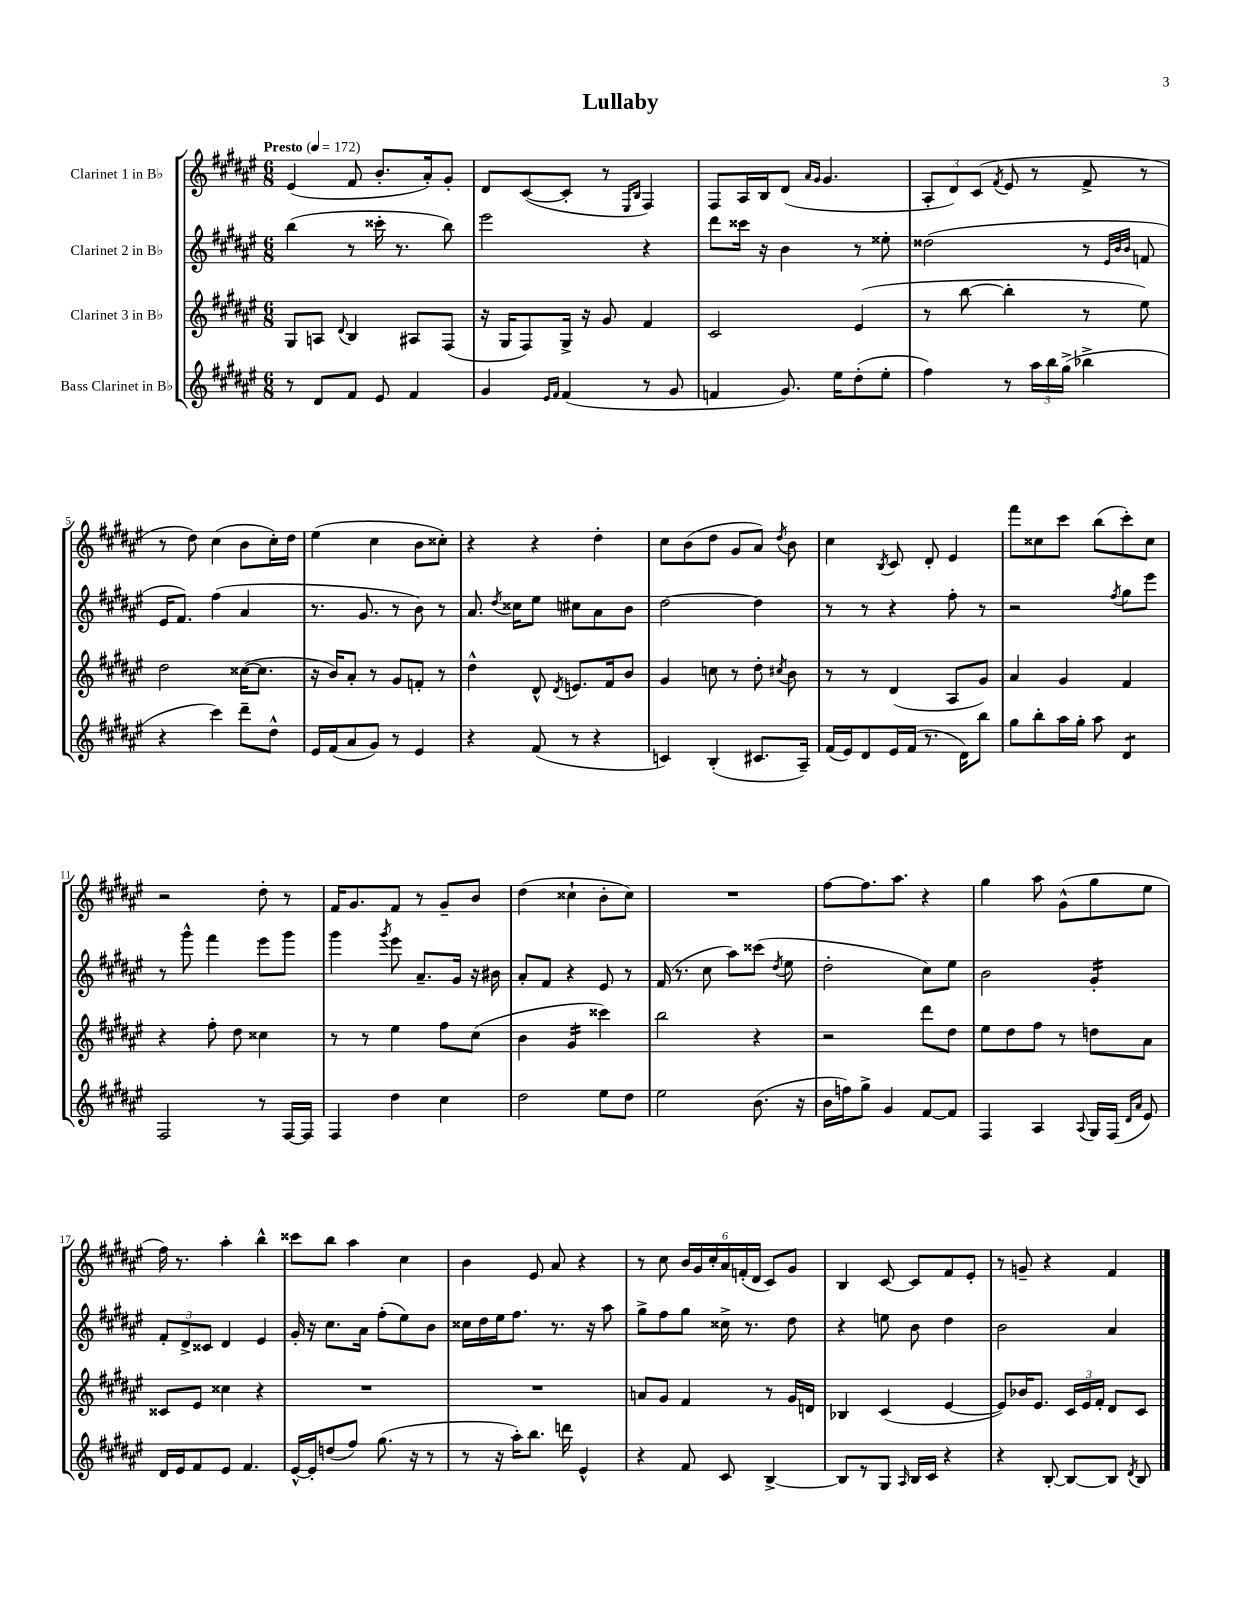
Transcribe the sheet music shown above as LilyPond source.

\header { title = "Lullaby" }
<<
\new StaffGroup <<
\new Staff = "s0" \with { instrumentName = "Clarinet 1 in Bb" } {
    \clef treble \key fis \major \numericTimeSignature \time 6/8 \tempo "Presto" 4 = 172
    \autoBeamOff eis'4( fis'8 b'8.[-. ais'16-.) gis'8]-. |
    dis'8[ cis'8~( cis'8]-. r8 \grace { eis16[ b16] } fis4) |
    fis8[ ais16 b16 dis'8]( \grace { ais'16[ gis'16] } gis'4. |
    \tuplet 3/2 { ais8[-. dis'8) cis'8]( } \acciaccatura { fis'8 } eis'8 r8 fis'8-> r8 |
    r8 dis''8) cis''4( b'8[ cis''16-.) dis''16] |
    eis''4( cis''4 b'8[ cisis''8]-.) |
    r4 r4 dis''4-. |
    cis''8[ b'8( dis''8] gis'8[ ais'8]) \acciaccatura { dis''8 } b'8 |
    cis''4 \acciaccatura { b8 } cis'8 dis'8-. eis'4 |
    fis'''8[ cisis''8 cis'''8] b''8[( cis'''8-.) cisis''8] |
    r2 dis''8-. r8 |
    fis'16[ gis'8. fis'8] r8 gis'8[-- b'8] |
    dis''4( cisis''4-! b'8[-. cisis''8]) |
    R2. |
    fis''8[~ fis''8. ais''8.] r4 |
    gis''4 ais''8 gis'8[-^( gis''8 eis''8] |
    fis''16) r8. ais''4-. b''4-^ |
    cisis'''8[ b''8] ais''4 cis''4 |
    b'4 eis'8 ais'8 r4 |
    r8 cis''8 \tuplet 6/4 { b'16[ gis'16 cis''16-. ais'16 f'16-.( dis'16] } cis'8[) gis'8] |
    b4 cis'8~ cis'8[ fis'8 eis'8]-. |
    r8 g'8-- r4 fis'4 \bar "|." |
}
\new Staff = "s1" \with { instrumentName = "Clarinet 2 in Bb" } {
    \clef treble \key fis \major \numericTimeSignature \time 6/8
    \autoBeamOff b''4( r8 cisis'''16-. r8. b''8) |
    eis'''2 r4 |
    dis'''8[ cisis'''16] r16 b'4 r8 eisis''8-. |
    disis''2( r8 \grace { eis'32[ b'32 b'32] } f'8 |
    eis'16[ fis'8.]) fis''4( ais'4 |
    r8. gis'8. r8 b'8) r8 |
    ais'8. \acciaccatura { dis''8 } cisis''16[ eis''8] cis''8[ ais'8 b'8] |
    dis''2~ dis''4 |
    r8 r8 r4 fis''8-. r8 |
    r2 \acciaccatura { fis''8 } gis''8[ eis'''8] |
    r8 gis'''8-^ fis'''4 eis'''8[ gis'''8] |
    gis'''4 \acciaccatura { gis'''8 } eis'''8 ais'8.[-- gis'16] r16 bis'16 |
    ais'8[-. fis'8] r4 eis'8 r8 |
    fis'16( r8. cis''8 ais''8[) cisis'''8]( \acciaccatura { dis''8 } eis''8 |
    dis''2-. cis''8[) eis''8] |
    b'2 gis'4:16-. |
    \tuplet 3/2 { fis'8[-. dis'8-> cisis'8] } dis'4 eis'4 |
    gis'16-. r16 cis''8.[ ais'16] fis''8[-.( eis''8) b'8] |
    cisis''16[ dis''16 eis''16 fis''8.] r8. r16 ais''8 |
    gis''8[-> fis''8 gis''8] cisis''16-> r8. dis''8 |
    r4 e''8 b'8 dis''4 |
    b'2 ais'4 \bar "|." |
}
\new Staff = "s2" \with { instrumentName = "Clarinet 3 in Bb" } {
    \clef treble \key fis \major \numericTimeSignature \time 6/8
    \autoBeamOff gis8[ a8] \appoggiatura { dis'8 } b4 ais8[ fis8]( |
    r16 gis16[ fis8) gis16]-> r16 gis'8 fis'4 |
    cis'2 eis'4( |
    r8 b''8~ b''4-. r8 eis''8) |
    dis''2 cisis''16[~( cisis''8.] |
    r16 b'16[) ais'8]-. r8 gis'8[ f'8]-. r8 |
    dis''4-^ dis'8-^ \acciaccatura { dis'8 } e'8.[ fis'16 b'8] |
    gis'4 c''8 r8 dis''8-. \acciaccatura { cis''8 } b'8 |
    r8 r8 dis'4( ais8[ gis'8]) |
    ais'4 gis'4 fis'4 |
    r4 fis''8-. dis''8 cisis''4 |
    r8 r8 eis''4 fis''8[ cis''8]( |
    b'4 gis'4:16 cisis'''4) |
    b''2 r4 |
    r2 dis'''8[ dis''8] |
    eis''8[ dis''8 fis''8] r8 d''8[ ais'8] |
    cisis'8[ eis'8] cisis''4 r4 |
    R2. |
    R2. |
    a'8[ gis'8] fis'4 r8 gis'16[ d'16] |
    bes4 cis'4( eis'4~ |
    eis'8[) bes'16 eis'8.] \tuplet 3/2 { cis'16[ eis'16 fis'16]-. } dis'8[ cis'8] \bar "|." |
}
\new Staff = "s3" \with { instrumentName = "Bass Clarinet in Bb" } {
    \clef treble \key fis \major \numericTimeSignature \time 6/8
    \autoBeamOff r8 dis'8[ fis'8] eis'8 fis'4 |
    gis'4 \grace { eis'16[ fis'16] } fis'4( r8 gis'8 |
    f'4 gis'8.) eis''16[ dis''8-.( eis''8]-. |
    fis''4) r8 \tuplet 3/2 { ais''16[ b''16 gis''16]->( } bes''4-> |
    r4 cis'''4) dis'''8[-- dis''8]-^ |
    eis'16[ fis'16( ais'8 gis'8]) r8 eis'4 |
    r4 fis'8( r8 r4 |
    c'4) b4-.( cis'8.[ ais16]--) |
    fis'16[( eis'16) dis'8 eis'16 fis'16]( r8. dis'16[) b''8] |
    gis''8[ b''8-. ais''16 gis''16]-. ais''8 dis'4:8 |
    fis2 r8 fis16[~ fis16] |
    fis4 dis''4 cis''4 |
    dis''2 eis''8[ dis''8] |
    eis''2 b'8.( r16 |
    b'16[ f''16) gis''8]-> gis'4 fis'8[~ fis'8] |
    fis4 ais4 \appoggiatura { ais8 } gis16[ fis16]( \grace { dis'16[ ais'16] } eis'8) |
    dis'16[ eis'16 fis'8 eis'8] fis'4. |
    eis'16[~-^ eis'16-. d''8( fis''8]) gis''8.( r16 r8 |
    r8 r16 ais''16[-.) b''8.] d'''16 eis'4-^ |
    r4 fis'8 cis'8 b4~-> |
    b8[ r8 gis8] \grace { ais16 } b16[ cis'16] r4 |
    r4 b8~-. b8[~ b8] \acciaccatura { dis'8 } b8 \bar "|." |
}
>>
>>
